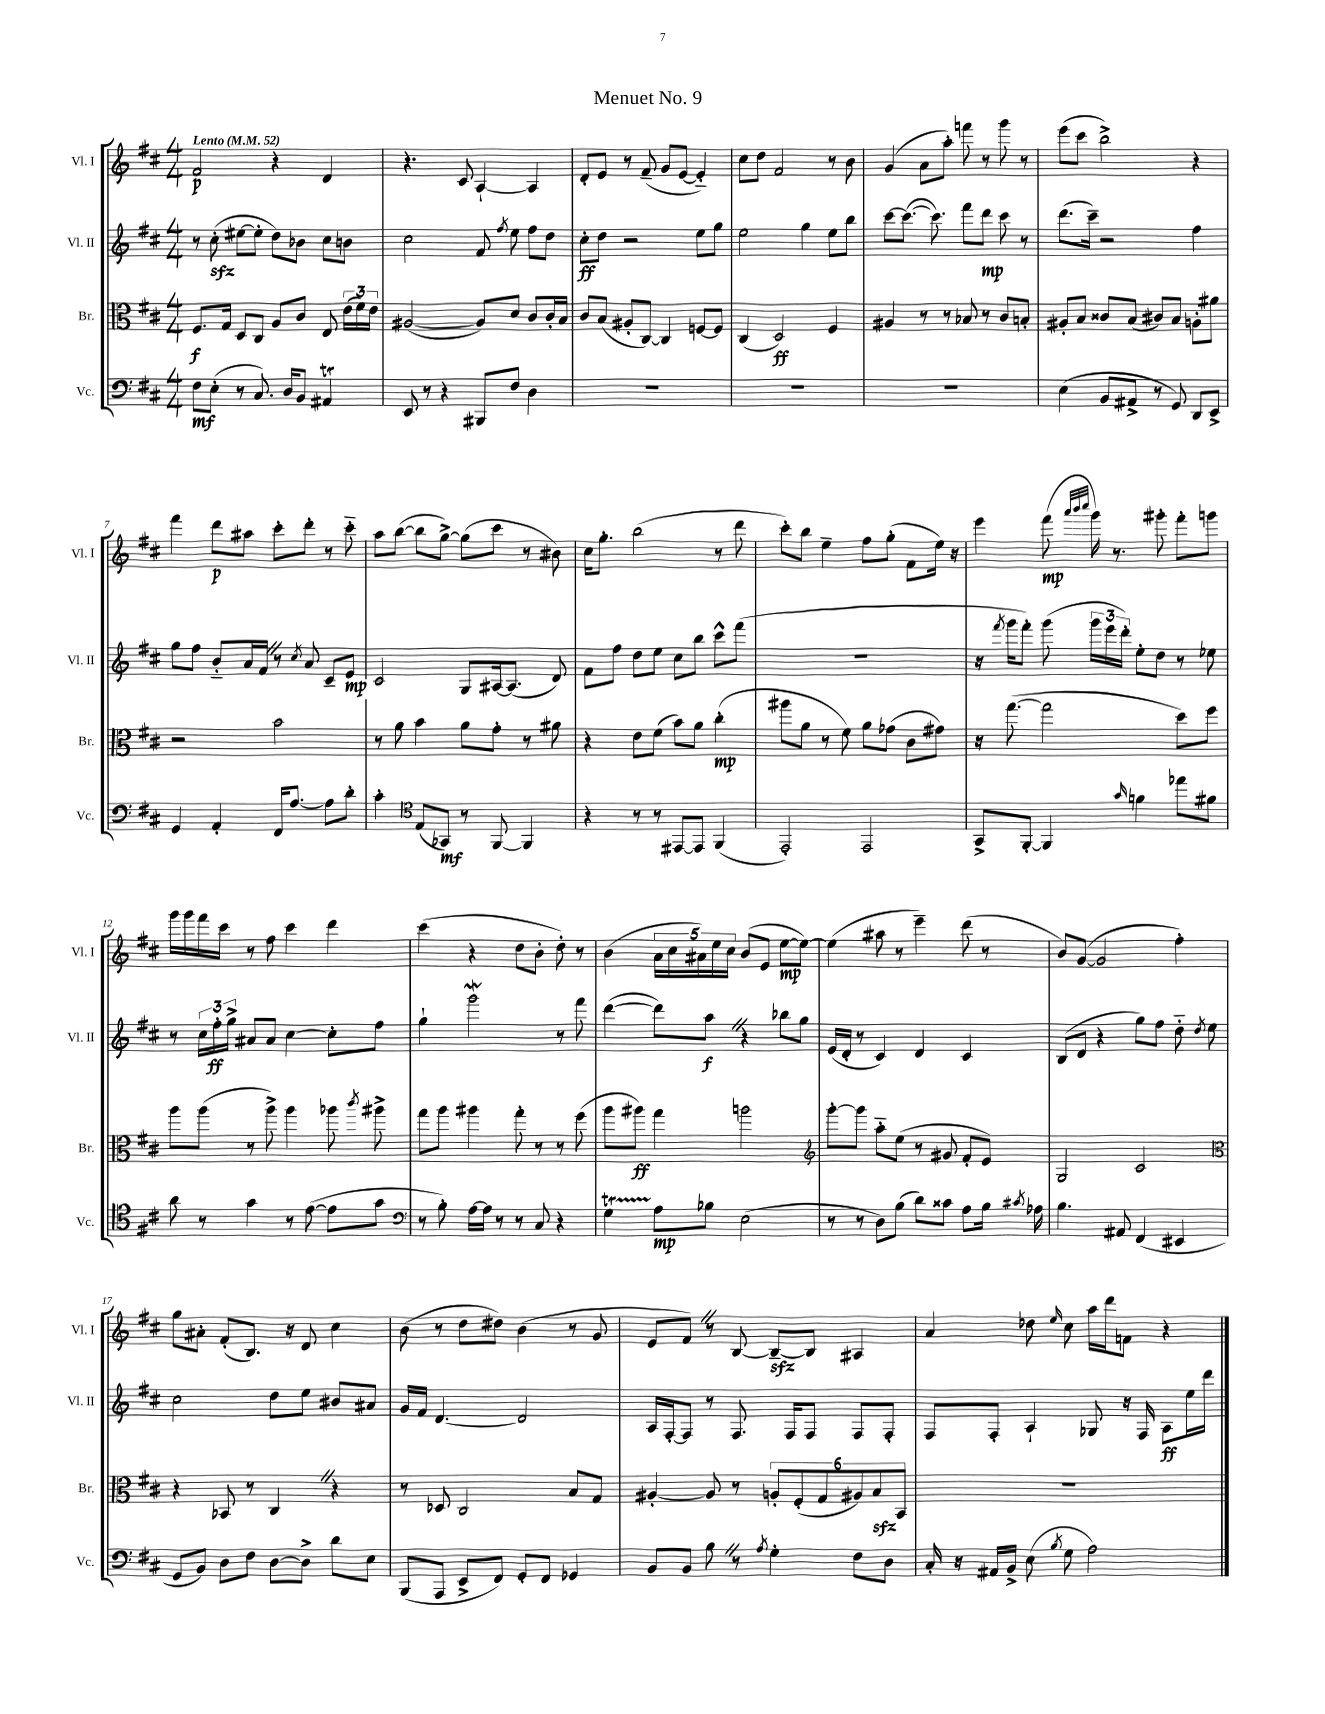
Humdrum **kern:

**kern	**dynam	**kern	**dynam	**kern	**dynam	**kern	**dynam
*part4	*part4	*part3	*part3	*part2	*part2	*part1	*part1
*staff4	*staff4	*staff3	*staff3	*staff2	*staff2	*staff1	*staff1
*I"Vc.	*	*I"Br.	*	*I"Vl. II	*	*I"Vl. I	*
*I'Vc.	*	*I'Br.	*	*I'Vl. II	*	*I'Vl. I	*
*clefF4	*	*clefC3	*	*clefG2	*	*clefG2	*
*k[f#c#]	*	*k[f#c#]	*	*k[f#c#]	*	*k[f#c#]	*
*M4/4	*	*M4/4	*	*M4/4	*	*M4/4	*
*MM52	*	*MM52	*	*MM52	*	*MM52	*
=1	=1	=1	=1	=1	=1	=1	=1
!	!	!	!	!	!	!LO:TX:a:B:t=Lento	!
8F#\L	mf	8.F#/L	f	8r	.	2f#/	p
(8E'\J	.	.	.	(8cc#zz'\	.	.	.
.	.	16G/Jk	.	.	.	.	.
8r	.	8D/L	.	[8ee#X\L	.	.	.
8.C#/)	.	8C#/J	.	8ee#'\J]	.	.	.
.	.	8A/L	.	8dd\L)	.	4r	.
16D/KL	.	.	.	.	.	.	.
8BB/J	.	8c#/J	.	8b-X\J	.	.	.
4AA#Xt/	.	8E/	.	8cc#\L	.	4d/	.
.	.	(24e\LL	.	8bn\J	.	.	.
.	.	24f#\)	.	.	.	.	.
.	.	24e\JJ	.	.	.	.	.
=2	=2	=2	=2	=2	=2	=2	=2
8EE/	.	([2A#X/	.	2cc#\	.	4.r	.
8r	.	.	.	.	.	.	.
4r	.	.	.	.	.	.	.
.	.	.	.	.	.	8c#/	.
8BBB#X/L	.	8A#/L])	.	8f#/	.	[4A`/	.
.	.	.	.	8qff#/	.	.	.
8F#/J	.	8d/J	.	8ee\	.	.	.
4D\	.	8c#/L	.	8ff#\L	.	4A/]	.
.	.	16c#'/L	.	8dd\J	.	.	.
.	.	16B/JJ	.	.	.	.	.
=3	=3	=3	=3	=3	=3	=3	=3
1r	.	8c#/L	.	8cc#'\L	ff	8d'/L	.
.	.	(8B/J	.	8dd\J	.	8e/J	.
.	.	8A#X'/L	.	2r	.	8r	.
.	.	[8C#/J)	.	.	.	(8f#~/	.
.	.	4C#/]	.	.	.	8g/L	.
.	.	.	.	.	.	[8e/J	.
.	.	[8Fn/L	.	8ee\L	.	4e/])	.
.	.	8F/J]	.	8gg\J	.	.	.
=4	=4	=4	=4	=4	=4	=4	=4
1r	.	(4C#/	.	2ee\	.	8cc#\L	.
.	.	.	.	.	.	8dd\J	.
.	.	2D/)	ff	.	.	2f#/	.
.	.	.	.	4gg\	.	.	.
.	.	4F#/	.	8ee\L	.	8r	.
.	.	.	.	8bb\J	.	8b\	.
=5	=5	=5	=5	=5	=5	=5	=5
1r	.	4A#X/	.	[8ccc#\L	.	(4g/	.
.	.	.	.	(8.ccc#\J_	.	.	.
.	.	8r	.	.	.	8a\L	.
.	.	.	.	8.ccc#\])	.	.	.
.	.	8r	.	.	.	8aa'\J)	.
.	.	8B-X/	.	8fff#\L	.	8fffn\	.
.	.	8r	.	8ddd\J	mp	8r	.
.	.	8c#/L	.	8ccc#\	.	8ggg\	.
.	.	8Bn'/J	.	8r	.	8r	.
=6	=6	=6	=6	=6	=6	=6	=6
(4E\	.	8A#X'/L	.	(8.ddd\L	.	(8eee\L	.
.	.	8B/J	.	.	.	8ccc#\J	.
.	.	.	.	16ccc#~\Jk)	.	.	.
8BB/L	.	8c##X/L	.	2r	.	2bb^\)	.
8AA#X^/J	.	(8B/J	.	.	.	.	.
8r	.	8c#X/L)	.	.	.	.	.
8GG/)	.	8B/J	.	.	.	.	.
8DD/L	.	8An'\L	.	4ff#\	.	4r	.
8EE^/J	.	8a#X\J	.	.	.	.	.
!!LO:LB:g=z
=7	=7	=7	=7	=7	=7	=7	=7
4GG/	.	2r	.	8gg\L	.	4fff#\	.
.	.	.	.	8ff#\J	.	.	.
4AA'/	.	.	.	8b/L	.	8ddd\L	p
.	.	.	.	16a/L	.	8aa#X\J	.
.	.	.	.	16f#Z/JJ	.	.	.
16FF#/KL	.	2b\	.	8r	.	8ccc#'\L	.
[8.A/J	.	.	.	.	.	.	.
.	.	.	.	8qcc#/	.	.	.
.	.	.	.	8a/	.	8ddd'\J	.
8A\L]	.	.	.	8c#~/L	.	8r	.
8d'\J	.	.	.	8e/J	mp	8ccc#\	.
=8	=8	=8	=8	=8	=8	=8	=8
4c#'\	.	8r	.	2c#/	.	8aa\L	.
.	.	8a\	.	.	.	([8bb\J	.
*clefC4	*	*	*	*	*	*	*
(8E/L	.	4b\	.	.	.	8bb\L]	.
8GG-X/J)	mf	.	.	.	.	[8gg^\J)	.
8r	.	8a\L	.	8G/L	.	(8gg\L]	.
[8FF#/	.	8g'\J	.	[16A#X/k	.	8ccc#\J	.
.	.	.	.	(8.A#/J]	.	.	.
4FF#/]	.	8r	.	.	.	8r	.
.	.	8a#X\	.	8d/)	.	8b#X\)	.
=9	=9	=9	=9	=9	=9	=9	=9
4r	.	4r	.	8f#\L	.	16cc#\KL	.
.	.	.	.	.	.	8.gg'\J	.
.	.	.	.	8ff#\J	.	.	.
8r	.	8e\L	.	8dd\L	.	(2bb\	.
8r	.	(8f#\J	.	8ee\J	.	.	.
[8EE#X/L	.	8b\L)	.	8cc#\L	.	.	.
8EE#/J]	.	8a\J	.	8bb\J	.	.	.
(4FF#/	.	(4cc#'\	mp	8ccc#^^\L	.	8r	.
.	.	.	.	(8fff#\J	.	8ddd\	.
=10	=10	=10	=10	=10	=10	=10	=10
2EE'/)	.	8aa#X\L	.	1r	.	8ccc#'\L)	.
.	.	8a\J	.	.	.	8bb\J	.
.	.	8r	.	.	.	4ee~\	.
.	.	8f#\)	.	.	.	.	.
2EE/	.	8a\L	.	.	.	8ff#\L	.
.	.	(8g-X\J	.	.	.	(8gg'\J	.
.	.	8c#\L	.	.	.	8f#\L	.
.	.	8g#X\J)	.	.	.	16ee\Jk)	.
.	.	.	.	.	.	16r	.
=11	=11	=11	=11	=11	=11	=11	=11
8GG^/L	.	16r	.	16r	.	4eee\	.
.	.	.	.	8qfff#/	.	.	.
.	.	([8.gg\	.	16ggg\KL	.	.	.
[8FF#'/J	.	.	.	8fff#'\J)	.	.	.
4FF#/]	.	2gg\]	.	(8ggg\	.	(8fff#\	mp
.	.	.	.	.	.	32qqaaa/LLL	.
.	.	.	.	.	.	32qqbbb/	.
.	.	.	.	.	.	32qqcccc#/JJJ	.
.	.	.	.	24ggg\LL	.	16ggg\)	.
.	.	.	.	24eee\	.	.	.
.	.	.	.	.	.	8.r	.
.	.	.	.	24ddd'\JJ)	.	.	.
16qqg/	.	.	.	.	.	.	.
4fn\	.	.	.	8ee'\L	.	.	.
.	.	.	.	8dd\J	.	8ggg#X'\	.
8ee-X\L	.	8dd\L)	.	8r	.	8fff#'\L	.
8f#X\J	.	8ff#\J	.	8ee-X\	.	8gggn\J	.
!!LO:LB:g=z
=12	=12	=12	=12	=12	=12	=12	=12
8a\	.	8aa\L	.	8r	.	16ggg\LL	.
.	.	.	.	.	.	16ggg\	.
8r	.	(8aa\J	.	24cc#\LL	.	16fff#\	.
.	.	.	.	24ff#'\	ff	.	.
.	.	.	.	.	.	16ccc#\JJ	.
.	.	.	.	24gg^\JJ	.	.	.
4g\	.	8r	.	8a#X/L	.	8r	.
.	.	8aa^\)	.	8a#/J	.	8ff#\	.
8r	.	4aa\	.	[4cc#\	.	4ccc#\	.
([8e\	.	.	.	.	.	.	.
8e\L]	.	8aa-X\	.	8cc#'\L]	.	4ddd\	.
.	.	8qccc#/	.	.	.	.	.
8g\J	.	8aa#X^\	.	8ff#\J	.	.	.
=13	=13	=13	=13	=13	=13	=13	=13
*clefF4	*	*	*	*	*	*	*
8r	.	8gg\L	.	4gg`\	.	(4ccc#\	.
8B'\)	.	8aa\J	.	.	.	.	.
[16A\LL	.	4aa#X\	.	2gggw\	.	4r	.
16A\JJ]	.	.	.	.	.	.	.
8r	.	.	.	.	.	.	.
8r	.	8gg'\	.	.	.	8dd\L	.
8C#/	.	8r	.	.	.	8b'\J	.
4r	.	8r	.	8r	.	8dd'\)	.
.	.	(8ff#\	.	8fff#\	.	8r	.
=14	=14	=14	=14	=14	=14	=14	=14
4GT\	.	8aa\L	.	([4ddd\	.	(4b\	.
.	.	8aa#X\J)	ff	.	.	.	.
8A\L	mp	4gg\	.	8ddd\L])	.	20a\LL	.
.	.	.	.	.	.	20cc#\	.
.	.	.	.	.	.	20a#X\)	.
8B-X\J	.	.	.	8aaZ\J	f	.	.
.	.	.	.	.	.	20ee\	.
.	.	.	.	.	.	20cc#\JJ	.
(2E\	.	2aan\	.	4r	.	(8b/L	.
.	.	.	.	.	.	8e/J	.
.	.	.	.	8bb-X\L	.	[8ee\L	mp
.	.	.	.	8gg\J	.	8ee\J_)	.
=15	=15	=15	=15	=15	=15	=15	=15
*	*	*clefG2	*	*	*	*	*
8r	.	[8ggg'\L	.	(16e/LL	.	(4ee\]	.
.	.	.	.	16d'/JJ	.	.	.
8r	.	8ggg\J]	.	8r	.	.	.
8D\L)	.	8aa\L	.	4c#/)	.	8aa#X\	.
(8B\J	.	(8ee\J	.	.	.	8r	.
8d\L)	.	8r	.	4d/	.	4eee~\)	.
8c##X\J	.	8g#X/	.	.	.	.	.
8A\L	.	8f#'/L	.	4c#/	.	(8ddd\	.
16B\Jk	.	8e/J)	.	.	.	8r	.
8qc#X/	.	.	.	.	.	.	.
16A-X\	.	.	.	.	.	.	.
=16	=16	=16	=16	=16	=16	=16	=16
4.B\	.	2G/	.	(8B/L	.	8b/L)	.
.	.	.	.	8d/J	.	([8g/J	.
.	.	.	.	4r	.	2g/]	.
8AA#X/	.	.	.	.	.	.	.
(4FF#/	.	2c#/	.	8gg\L)	.	.	.
.	.	.	.	8ff#\J	.	.	.
4EE#X/	.	.	.	8dd\	.	4ff#'\)	.
.	.	.	.	8qdd/	.	.	.
.	.	.	.	8ee\	.	.	.
!!LO:LB:g=z
=17	=17	=17	=17	=17	=17	=17	=17
*	*	*clefC3	*	*	*	*	*
8GG/L	.	4r	.	2cc#\	.	8gg\L	.
8BB/J)	.	.	.	.	.	8a#X'\J	.
8D\L	.	8BB-X/	.	.	.	(8f#'/L	.
8F#\J	.	8r	.	.	.	8.B/J)	.
[8D\L	.	4C#Z/	.	8dd\L	.	.	.
.	.	.	.	.	.	16r	.
8D^\J]	.	.	.	8ee\J	.	8d/	.
8d\L	.	4r	.	8b#X/L	.	4cc#\	.
8E\J	.	.	.	8a#X/J	.	.	.
=18	=18	=18	=18	=18	=18	=18	=18
(8BBB/L	.	8r	.	16g/LL	.	(8b\	.
.	.	.	.	16f#/JJ	.	.	.
8AAA/J	.	8D-X/	.	[4.d/	.	8r	.
8EE^/L	.	2C#/	.	.	.	8dd\L	.
8FF#/J)	.	.	.	.	.	8dd#X\J)	.
8GG'/L	.	.	.	2d/]	.	(4b\	.
8FF#/J	.	.	.	.	.	.	.
4GG-X/	.	8B/L	.	.	.	8r	.
.	.	8G/J	.	.	.	8g/	.
=19	=19	=19	=19	=19	=19	=19	=19
8BB/L	.	[4A#X'/	.	16A/LL	.	8e/L	.
.	.	.	.	[16F#'/J	.	.	.
8BB/J	.	.	.	8F#/J]	.	8f#Z/J)	.
8BZ\	.	8A#/]	.	8r	.	8r	.
8r	.	8r	.	8.F#/	.	[8B/	.
8qA/	.	.	.	.	.	.	.
4G'\	.	12An'/L	.	.	.	8Bzz~/L_	.
.	.	.	.	16F#/KL	.	.	.
.	.	(12F#'/	.	.	.	.	.
.	.	.	.	8F#/J	.	8B/J]	.
.	.	12G/	.	.	.	.	.
8F#\L	.	12A#X/)	.	8F#/L	.	4A#X/	.
.	.	12Bzz/	.	.	.	.	.
8D\J	.	.	.	8F#'/J	.	.	.
.	.	12BB/J	.	.	.	.	.
=20	=20	=20	=20	=20	=20	=20	=20
16C#'/	.	1r	.	8F#/L	.	4a/	.
16r	.	.	.	.	.	.	.
16AA#X/LL	.	.	.	8F#'/J	.	.	.
16BB^/JJ	.	.	.	.	.	.	.
(8E\	.	.	.	4A`/	.	8dd-X\	.
8qB/	.	.	.	.	.	16qqee/	.
8G\	.	.	.	.	.	8cc#\	.
2A\)	.	.	.	8G-X/	.	16aa\LL	.
.	.	.	.	.	.	16ddd\J	.
.	.	.	.	16r	.	8fn\J	.
.	.	.	.	16F#/	.	.	.
.	.	.	.	8A\L	ff	4r	.
.	.	.	.	16ee\L	.	.	.
.	.	.	.	16ddd\JJ	.	.	.
==	==	==	==	==	==	==	==
*-	*-	*-	*-	*-	*-	*-	*-
